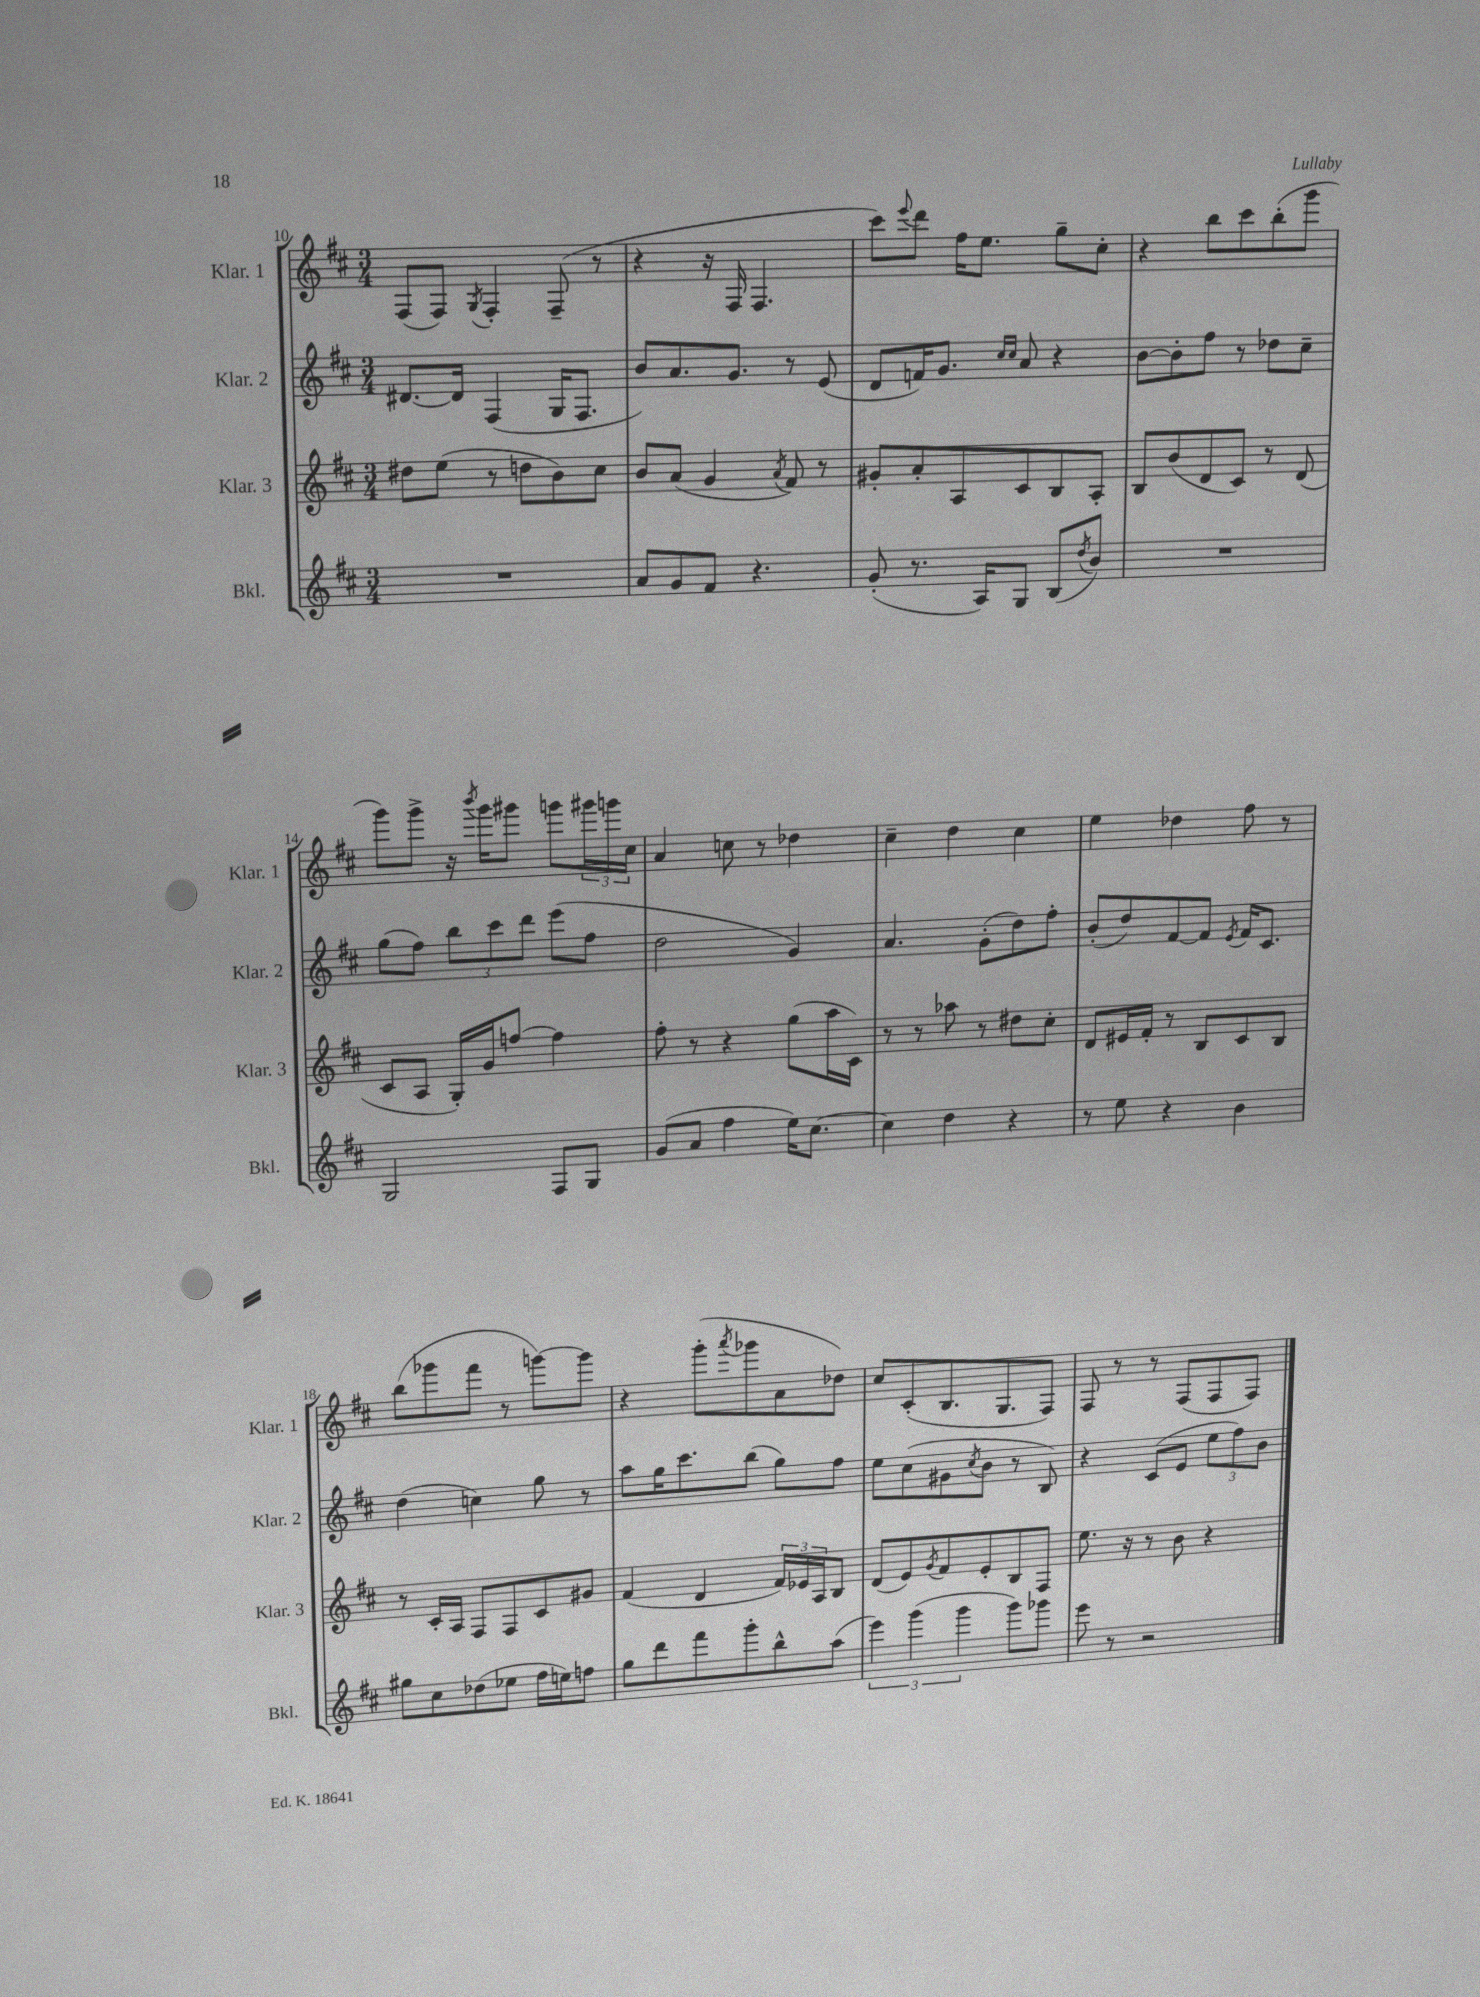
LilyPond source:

<<
\new StaffGroup <<
\new Staff = "s0" \with { instrumentName = "Klar. 1" shortInstrumentName = "Klar. 1" } {
    \clef treble \key d \major \numericTimeSignature \time 3/4
    fis8( fis8) \acciaccatura { g8 } fis4-. fis8--( r8 |
    r4 r16 fis16 fis4. |
    cis'''8) \appoggiatura { e'''8 } d'''8 fis''16 e''8. g''8-- cis''8-. |
    r4 b''8 cis'''8 b''8-.( g'''8 |
    g'''8) g'''8-> r16 \acciaccatura { b'''8 } g'''16 gis'''8 g'''8 \tuplet 3/2 { gis'''16 g'''16 cis''16 } |
    a'4 c''8 r8 des''4 |
    cis''4-- d''4 cis''4 |
    e''4 des''4 fis''8 r8 |
    b''8( ges'''8 fis'''8 r8 g'''8~) g'''8 |
    r4 g'''8-.( \acciaccatura { a'''8 } ges'''8 a'8 des''8) |
    cis''8 cis'8-.( b8. g8. fis8) |
    fis8 r8 r8 fis8( fis8 fis8) \bar "|." |
}
\new Staff = "s1" \with { instrumentName = "Klar. 2" shortInstrumentName = "Klar. 2" } {
    \clef treble \key d \major \numericTimeSignature \time 3/4
    dis'8.~ dis'16 fis4( g16 fis8. |
    b'8) a'8. g'8. r8 e'8( |
    d'8 f'16) g'8. \grace { cis''16 cis''16 } a'8 r4 |
    b'8~ b'8-. fis''8 r8 des''8 cis''8-- |
    g''8( fis''8) \tuplet 3/2 { b''8 cis'''8 d'''8 } e'''8( fis''8 |
    d''2 g'4) |
    a'4. g'8-.( d''8) fis''8-. |
    b'8-.( d''8) fis'8~ fis'8 \acciaccatura { e'8 } fis'16 cis'8. |
    d''4( c''4) g''8 r8 |
    a''8 g''16 cis'''8. b''8( g''8) fis''8 |
    e''8 cis''8( gis'8 \acciaccatura { cis''8 } b'8 r8 b8) |
    r4 cis'8( e'8 \tuplet 3/2 { e''8 fis''8) b'8 } \bar "|." |
}
\new Staff = "s2" \with { instrumentName = "Klar. 3" shortInstrumentName = "Klar. 3" } {
    \clef treble \key d \major \numericTimeSignature \time 3/4
    dis''8 e''8( r8 d''8 b'8) cis''8 |
    b'8 a'8( g'4 \acciaccatura { a'8 } fis'8) r8 |
    gis'8-. a'8-. a8 cis'8 b8 a8-. |
    b8 b'8( d'8 cis'8) r8 d'8( |
    cis'8 a8 g16-.) g'16 f''8~ f''4 |
    fis''8-. r8 r4 g''8( a''16 cis'16) |
    r8 r8 aes''8 r8 dis''8 cis''8-. |
    d'8 eis'16 fis'16-. r8 b8 cis'8 b8 |
    r8 cis'16-. a16 fis8 fis8 cis'8 gis'8 |
    fis'4( d'4 \tuplet 3/2 { fis'16) ees'16 a16 } b8 |
    d'8( e'8) \acciaccatura { g'8 } fis'8 e'8-. b8 fis8 |
    e''8. r16 r8 b'8 r4 \bar "|." |
}
\new Staff = "s3" \with { instrumentName = "Bkl." shortInstrumentName = "Bkl." } {
    \clef treble \key d \major \numericTimeSignature \time 3/4
    R2. |
    a'8 g'8 fis'8 r4. |
    g'8-.( r8. a16) g8 b8( \acciaccatura { d''8 } b'8) |
    R2. |
    g2 fis8 g8 |
    g'8( a'8 fis''4 e''16) cis''8.~ |
    cis''4 d''4 r4 |
    r8 e''8 r4 b'4 |
    gis''8 cis''8 des''8( ees''8 fis''16 e''16) f''8 |
    g''8 d'''8 fis'''8 g'''8-. b''8-^ a''8( |
    \tuplet 3/2 { e'''4) g'''4( g'''4 } g'''8) ges'''8 |
    e'''8 r8 r2 \bar "|." |
}
>>
>>
\layout { \context { \Score currentBarNumber = #10 } }
